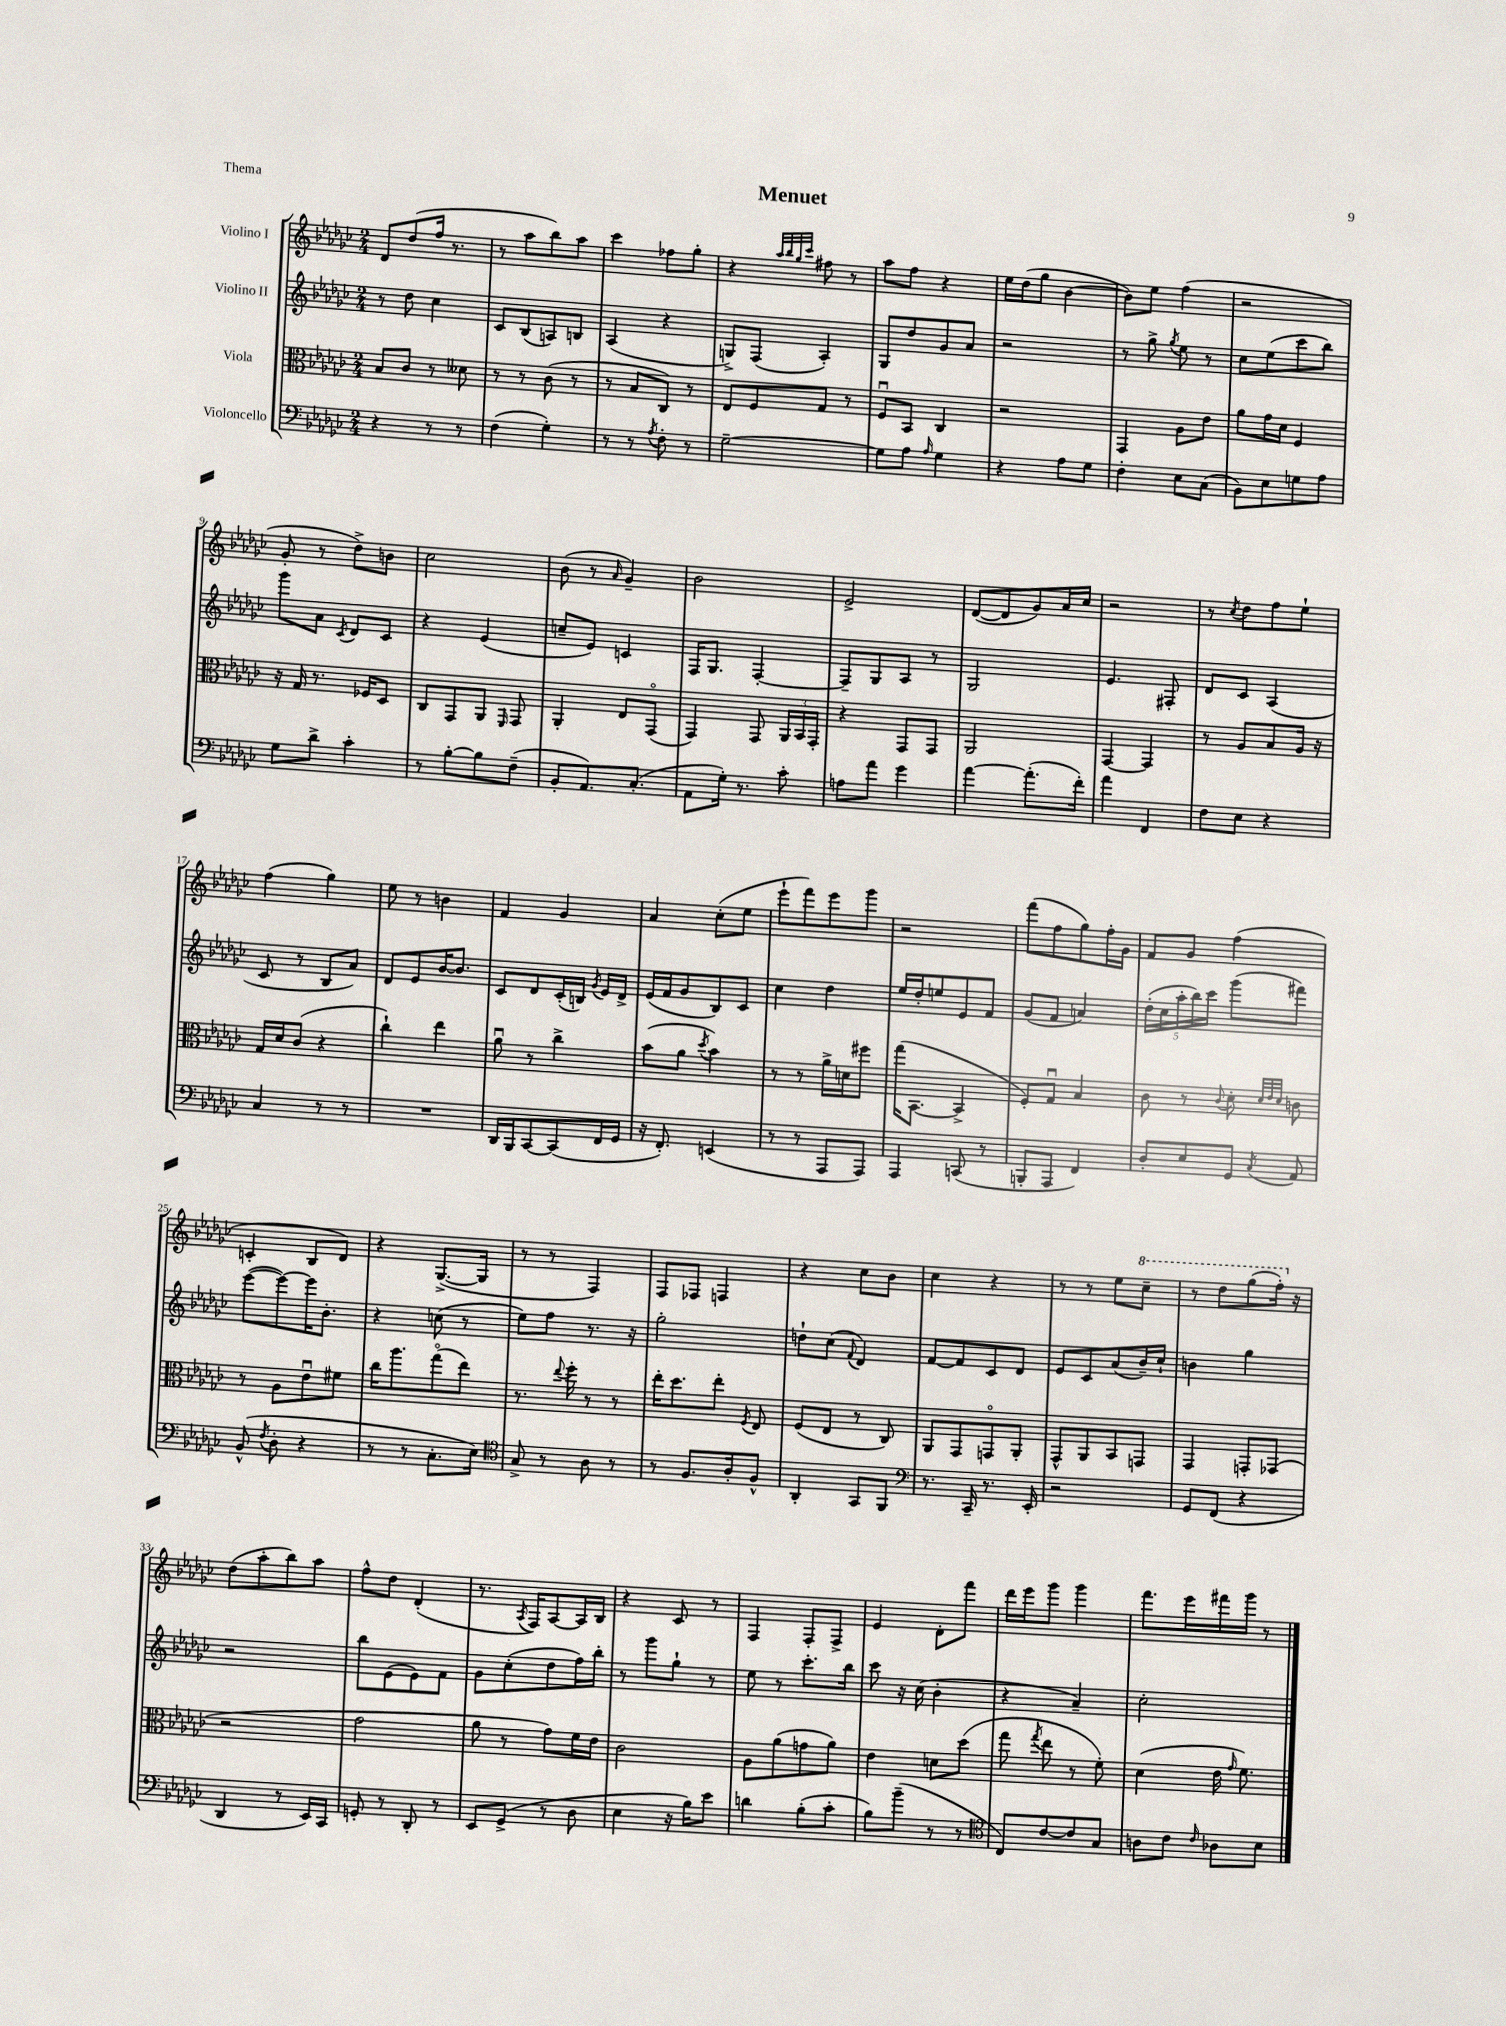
\header { title = "Menuet" piece = "Thema" }
<<
\new StaffGroup <<
\new Staff = "s0" \with { instrumentName = "Violino I" } {
    \clef treble \key ges \major \numericTimeSignature \time 2/4
    \autoBeamOff des'8[ des''8( f''16] r8. |
    r8 aes''8[ bes''8) aes''8] |
    ces'''4 fes''8[ ges''8]-. |
    r4 \grace { aes''32[ bes''32 ges''32 ces'''32] } fis''8 r8 |
    aes''8[ f''8] r4 |
    ees''16[ des''16( ges''8] bes'4~ |
    bes'8[) ees''8] f''4( |
    r2 |
    ges'8-. r8 des''8[->) b'8] |
    ces''2 |
    bes'8( r8 \grace { aes'16 } ges'4--) |
    bes'2 |
    ees'2-> |
    des'8[~( des'8 ges'8) aes'16 ces''16] |
    r2 |
    r8 \acciaccatura { ces''8 } des''8[ f''8 ees''8]-! |
    f''4( ges''4) |
    ees''8 r8 b'4 |
    f'4 ges'4 |
    aes'4 ces''8[-.( ees''8] |
    ees'''8[-! f'''8) ees'''8 ges'''8] |
    r2 |
    f'''8[( f''8 ges''8) f''16-. ges'16] |
    f'8[ ges'8] f''4( |
    c'4-. bes8[ des'8]) |
    r4 ges8.[~->( ges16] |
    r8 r8 f4) |
    f8[ fes8] f4 |
    r4 ces''8[ bes'8] |
    ces''4 r4 |
    r8 r8 ees''8[ \ottava #1 ces'''8]-- |
    r8 des'''8[ ges'''8( f'''16]-.) \ottava #0 r16 |
    des''8[( aes''8-. bes''8) aes''8] |
    f''8[-^ des''8] des'4-.( |
    r8. \acciaccatura { aes8 } f16[) aes8~ aes16 bes16] |
    r4 ces'8 r8 |
    f4 f8[-. f8]-> |
    ees'4 des'8[-. f'''8] |
    des'''16[ ees'''16 ges'''8] ges'''4 |
    f'''8.[ ees'''16 fis'''16 ges'''16] r8 \bar "|." |
}
\new Staff = "s1" \with { instrumentName = "Violino II" } {
    \clef treble \key ges \major \numericTimeSignature \time 2/4
    \autoBeamOff r8 des''8 ces''4 |
    ces'8[ bes8( a8) b8] |
    aes4( r4 |
    g8[->) f8]( aes4-.) |
    ges8[ des''8 ges'8 aes'8] |
    r2 |
    r8 ges''8-> \acciaccatura { ges''8 } ees''8 r8 |
    ces''8[ ees''8( ces'''8 bes''8]) |
    ges'''8[ aes'8] \acciaccatura { ces'8 } des'8[ ces'8] |
    r4 ees'4( |
    c''8[-- ees'8]) c'4 |
    f16[ ges8.] f4~-. |
    f8[-- ges8 aes8] r8 |
    ges2 |
    ees'4. fis8-. |
    des'8[ ces'8] aes4( |
    ces'8 r8 bes8[ aes'8]) |
    des'8[ ees'8 bes'16~ bes'8.] |
    ces'8[ des'8 ces'16-.( b16]) \acciaccatura { ges'8 } ees'16[ des'16]-> |
    ees'16[( f'16 ges'8 bes8) ces'8] |
    ces''4 des''4 |
    ees''16[ des''16-. e''8 ees'8 f'8] |
    ges'8[( f'8] a'4) |
    \tuplet 5/4 { des''16[-.( ces''16 aes''16-. bes''16) ces'''16] } ges'''8[( fis'''8]) |
    ees'''8[~( ees'''8~) ees'''16 bes'8.]-. |
    r4 c''8( r8 |
    ees''8[) f''8] r8. r16 |
    ges''2-. |
    d''8[-! ces''8]( \appoggiatura { f'8 } des'4) |
    f'8[~ f'8 ces'8 des'8] |
    ees'8[ ces'8 aes'8( bes'16--) ces''16]-! |
    b'4 ges''4 |
    r2 |
    bes''8[ ees'8( ees'8) f'8] |
    ges'8[ ces''8-.( des''8 f''16) bes''16]-. |
    r8 ges'''8[ ges''8]-! r8 |
    ees''8 r8 ces'''8.[-. bes''16] |
    ces'''8 r16 ces''16( bes'4-. |
    r4 aes'4--) |
    ces''2-. \bar "|." |
}
\new Staff = "s2" \with { instrumentName = "Viola" } {
    \clef alto \key ges \major \numericTimeSignature \time 2/4
    \autoBeamOff bes8[ ces'8] r8 deses'8 |
    r8 r8 ces'8( r8 |
    r8 bes8[ ces8]) r8 |
    ees8[ f8 ges8] r8 |
    f8[\downbow bes,8] ces4 |
    r2 |
    ges,4 aes8[ ees'8] |
    aes'8[ ges'16 des'16] f4 |
    r16 ges16 r8. fes16[ des8] |
    ces8[ ges,8 aes,8] \grace { f,16 } ges,8 |
    aes,4-. ees8[ ges,8]\flageolet( |
    ges,4) ges,8 \tuplet 3/2 { aes,16[ bes,16 ges,16]-. } |
    r4 ges,8[ ges,8] |
    aes,2 |
    ges,4~ ges,4 |
    r8 aes8[ bes8 aes16] r16 |
    ges16[ des'16 ces'8]( r4 |
    ces''4-!) ees''4 |
    aes'8\downbow r8 ces''4-> |
    bes'8[( aes'8] \acciaccatura { des''8 } bes'4) |
    r8 r8 aes'16[-> d'16 fis''8] |
    ges''16[( bes,8.]~ bes,4-> |
    f8[-.) ges8]\downbow bes4 |
    ces'8 r8 \appoggiatura { ces'8 } des'8-. \grace { des'32[ ees'32 des'32] } c'8 |
    r8 aes8[ ees'8\downbow fis'8] |
    ces''16[ aes''8. ges''8\flageolet( ees''8]) |
    r8. \appoggiatura { ees''8 } f''16-. r8 r8 |
    ees''16[-. des''8. ees''8]-. \acciaccatura { f8 } ees8 |
    f8[( ees8] r8 ces8) |
    aes,8[ ges,8 g,8\flageolet aes,8]-. |
    ges,8[-^ aes,8 bes,8 g,8] |
    ges,4 g,8[-. ges,8]( |
    r2 |
    ges'2 |
    aes'8 r8 ges'8[) f'16 ees'16] |
    ces'2 |
    aes8[ aes'8( g'8 aes'8]) |
    ees'4 d'8[ des''8]( |
    ges''8 \acciaccatura { ges''8 } ees''8 r8 f'8-.) |
    des'4( ees'16 \grace { ges'16 } f'8.) \bar "|." |
}
\new Staff = "s3" \with { instrumentName = "Violoncello" } {
    \clef bass \key ges \major \numericTimeSignature \time 2/4
    \autoBeamOff r4 r8 r8 |
    f4( ges4-.) |
    r8 r8 \acciaccatura { aes8 } f8-. r8 |
    ges2~-- |
    ges8[ aes8] \grace { aes16 } ges4 |
    r4 aes8[ ges8] |
    f4-. ees8[ ces8]( |
    bes,8[) ees8 g8 aes8] |
    ges8[ des'8]-> ces'4-. |
    r8 bes8[~-. bes8 f8]--( |
    bes,8[-. aes,8.) ces8.]-.( |
    aes,8[ ges16]-.) r8. ces'8-. |
    a8[ aes'8] ges'4 |
    aes'4~ aes'8.[-.( f'16]-.) |
    aes'4 f,4 |
    f8[ ees8] r4 |
    ces4 r8 r8 |
    R2 |
    des,16[ bes,,16 ces,8~ ces,8( f,16 ges,16] |
    r16 f,8.-.) e,4( |
    r8 r8 aes,,8[ aes,,8]) |
    aes,,4 c,8( r8 |
    b,,8[-. aes,,8] f,4) |
    des8[-. ees8 ges,8] \acciaccatura { ces8 } aes,8 |
    bes,8-^( \acciaccatura { f8 } des8-. r4 |
    r8 r8 ces8.[-. ees16]) |
    \clef tenor ges8-> r8 aes8 r8 |
    r8 f8.[ aes16-. f8]-^ |
    aes,4-. ges,8[ f,8] |
    \clef bass r8. ces,16-- r8. ees,16-. |
    r2 |
    ges,8[ f,8]( r4 |
    des,4 r8 ees,16[) ces,16] |
    g,8-. r8 des,8-. r8 |
    ees,8[ ges,8]->( r8 des8 |
    ees4 r16 bes16[) ees'8] |
    d'4 bes8[-.( ces'8]-. |
    bes8[) bes'8]--( r8 r8 |
    \clef tenor ces8[) ces'8~ ces'8 ges8] |
    a8[ ces'8] \grace { ces'16 } aes8[ bes8] \bar "|." |
}
>>
>>
